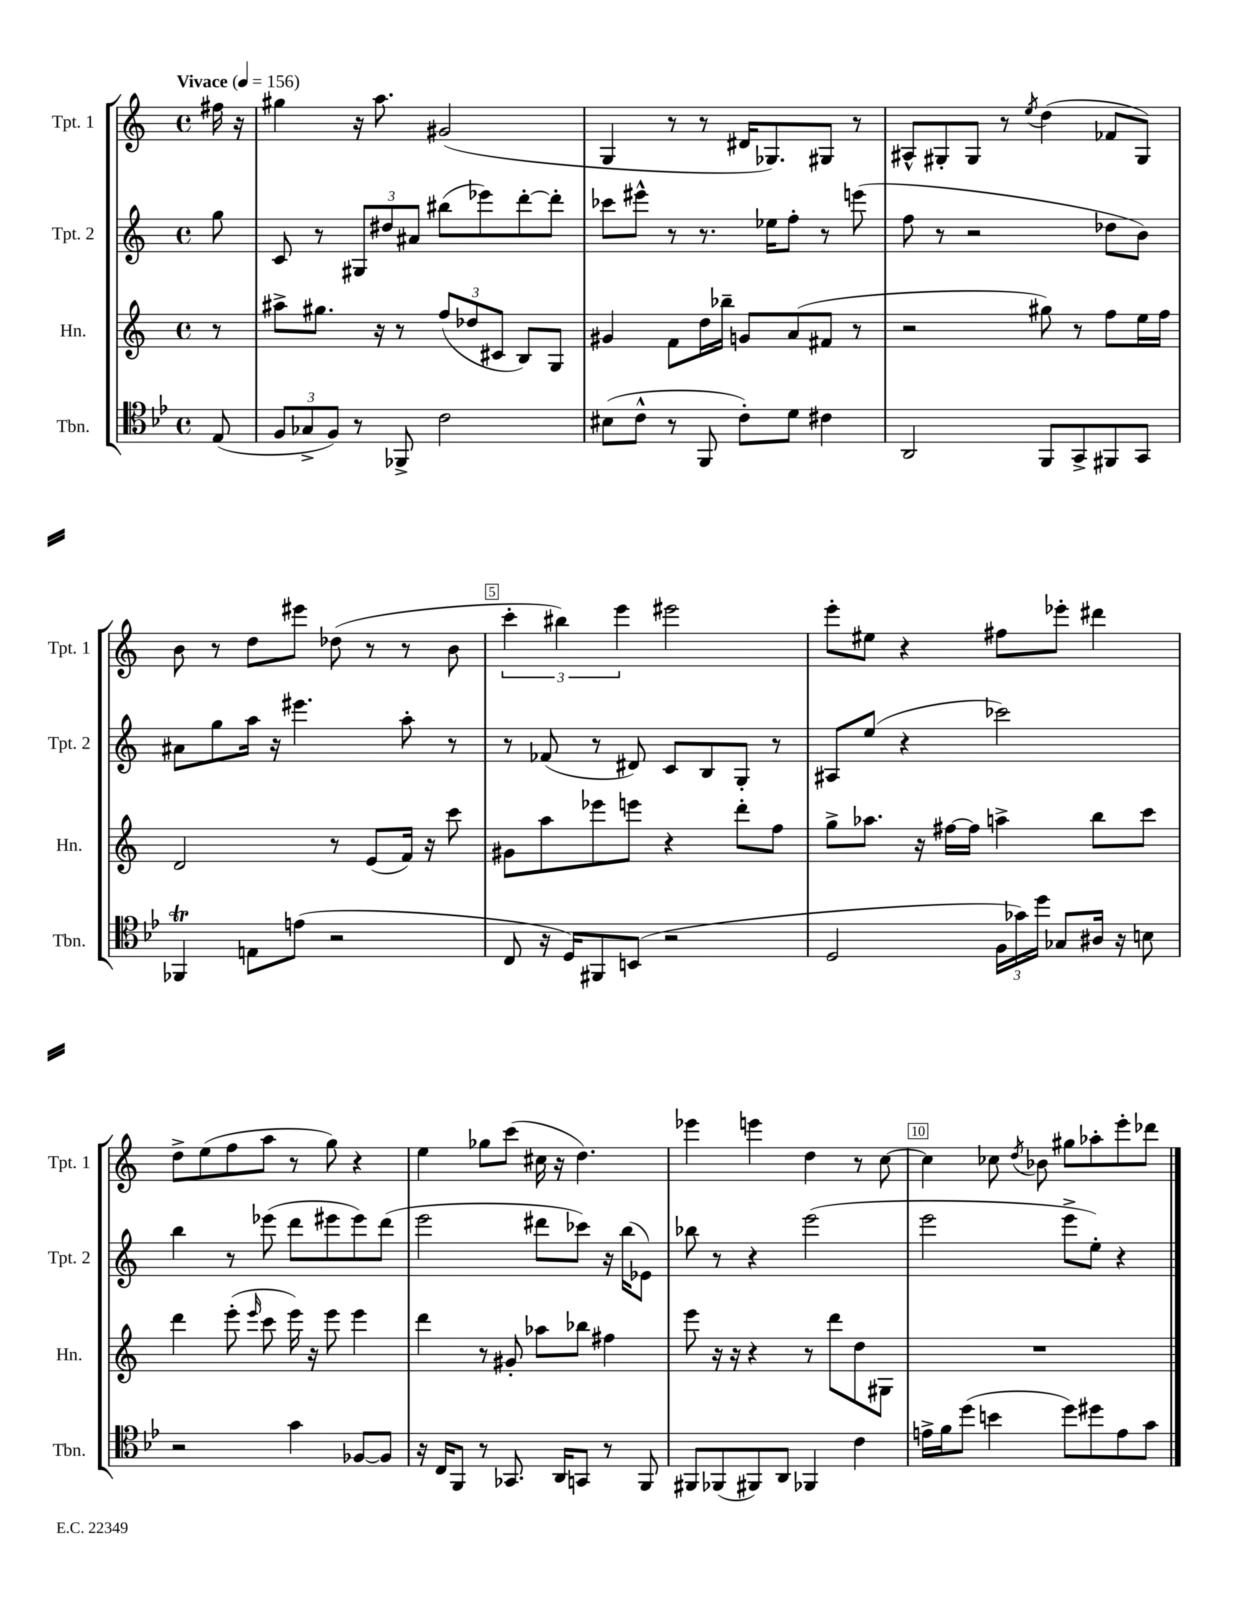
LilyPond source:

<<
\new StaffGroup <<
\new Staff = "s0" \with { instrumentName = "Tpt. 1" shortInstrumentName = "Tpt. 1" } {
    \clef treble \key c \major \defaultTimeSignature \time 4/4 \partial 8 \tempo "Vivace" 4 = 156
    \autoBeamOff fis''16 r16 |
    gis''4 r16 a''8. gis'2( |
    g4 r8 r8 dis'16[ ges8.) gis8] r8 |
    ais8[-^ gis8-. gis8] r8 \acciaccatura { e''8 } d''4( fes'8[ gis8]) |
    b'8 r8 d''8[ eis'''8] des''8( r8 r8 b'8 |
    \tuplet 3/2 { c'''4-. bis''4) e'''4 } eis'''2 |
    e'''8[-. eis''8] r4 fis''8[ ees'''8]-. dis'''4 |
    d''8[-> e''8( f''8 a''8] r8 g''8) r4 |
    e''4 ges''8[ c'''8]( cis''16 r16 d''4.) |
    ees'''4 e'''4 d''4 r8 c''8~ |
    c''4 ces''8 \acciaccatura { d''8 } bes'8 gis''8[ aes''8-. e'''8-. des'''8] \bar "|." |
}
\new Staff = "s1" \with { instrumentName = "Tpt. 2" shortInstrumentName = "Tpt. 2" } {
    \clef treble \key c \major \defaultTimeSignature \time 4/4 \partial 8
    \autoBeamOff g''8 |
    c'8 r8 \tuplet 3/2 { gis8[ dis''8 ais'8] } bis''8[( ees'''8) d'''8~-. d'''8]-. |
    ces'''8[ eis'''8]-^ r8 r8. ees''16[ f''8]-. r8 e'''8( |
    f''8 r8 r2 des''8[ b'8]) |
    ais'8[ g''8 a''16] r16 eis'''4. a''8-. r8 |
    r8 fes'8( r8 dis'8) c'8[ b8 g8]-. r8 |
    ais8[ e''8]( r4 ces'''2) |
    b''4 r8 ees'''8( d'''8[ eis'''8 eis'''8) d'''8]( |
    e'''2 dis'''8[ ces'''8]) r16 b''16[( ees'8]) |
    bes''8 r8 r4 e'''2( |
    e'''2 e'''8[-> e''8]-.) r4 \bar "|." |
}
\new Staff = "s2" \with { instrumentName = "Hn." shortInstrumentName = "Hn." } {
    \clef treble \key c \major \defaultTimeSignature \time 4/4 \partial 8
    \autoBeamOff r8 |
    ais''8[-> gis''8.] r16 r8 \tuplet 3/2 { f''8[( des''8 cis'8] } b8[) g8] |
    gis'4 f'8[ d''16 bes''16]-- g'8[ a'8( fis'8] r8 |
    r2 gis''8) r8 f''8[ e''16 f''16] |
    d'2 r8 e'8[( f'16]) r16 c'''8 |
    gis'8[ a''8 ees'''8 e'''8] r4 d'''8[-. f''8] |
    g''8[-> aes''8.] r16 fis''16[~ fis''16] a''4-> b''8[ c'''8] |
    d'''4 e'''8-.( \grace { e'''16 } c'''8 e'''16) r16 e'''8 e'''4 |
    d'''4 r8 gis'8-. aes''8[ bes''8] fis''4 |
    e'''8 r16 r16 r4 r8 d'''8[ d''8 gis8] |
    R1 \bar "|." |
}
\new Staff = "s3" \with { instrumentName = "Tbn." shortInstrumentName = "Tbn." } {
    \clef tenor \key bes \major \defaultTimeSignature \time 4/4 \partial 8
    \autoBeamOff ees8( |
    \tuplet 3/2 { f8[ ges8-> f8]) } r8 fes,8-> c'2 |
    bis8[( c'8]-^ r8 f,8 c'8[-.) d'8] cis'4 |
    a,2 f,8[ g,8-> fis,8 g,8] |
    fes,4\trill e8[ e'8]( r2 |
    c8 r16 d16[) fis,8 b,8]( r2 |
    d2 \tuplet 3/2 { f16[ ges'16) d''16] } ges8[ ais16] r16 b8 |
    r2 g'4 fes8[~ fes8] |
    r16 c16[ f,8] r8 ges,8. a,16[ g,8] r8 f,8 |
    fis,8[ fes,8( fis,8) a,8] fes,4 c'4 |
    e'16[-> f'16 d''8]( b'4 d''8[) dis''8 e'8 g'8] \bar "|." |
}
>>
>>
\layout { \context { \Score \override BarNumber.break-visibility = ##(#f #t #t) barNumberVisibility = #(every-nth-bar-number-visible 5) \override BarNumber.stencil = #(make-stencil-boxer 0.1 0.3 ly:text-interface::print) } }
